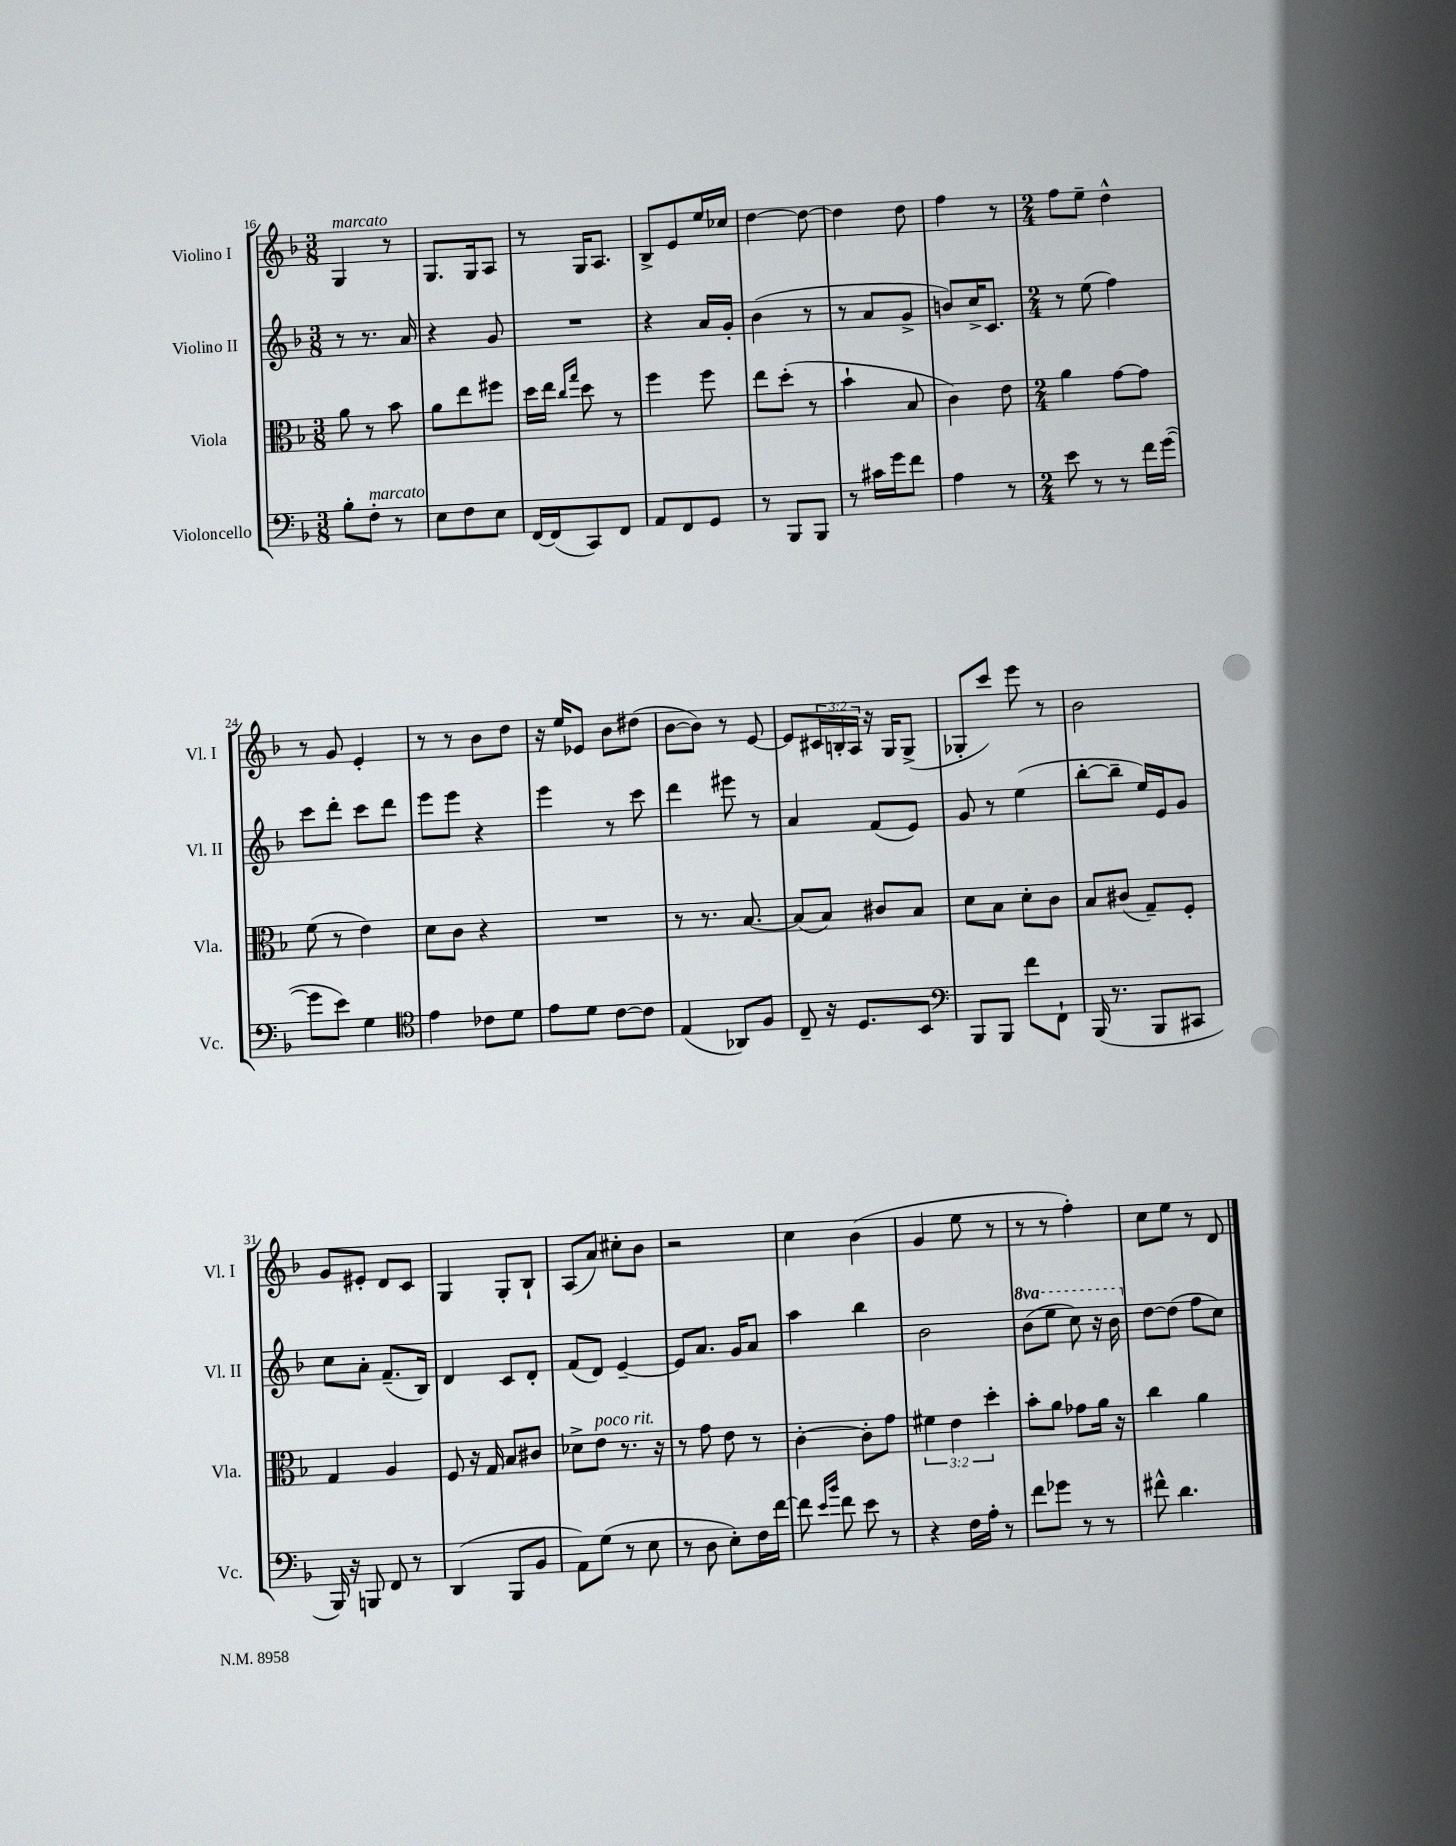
<<
\new StaffGroup <<
\new Staff = "s0" \with { instrumentName = "Violino I" shortInstrumentName = "Vl. I" } {
    \clef treble \key f \major \numericTimeSignature \time 3/8 \override Staff.TupletNumber.text = #tuplet-number::calc-fraction-text
    g4^\markup { \italic "marcato" } r8 |
    g8. g16 a8 |
    r8 g16 a8. |
    bes8-> e'8 e''16 ces''16 |
    d''4~ d''8~ |
    d''4 d''8 |
    f''4 r8 |
    \numericTimeSignature \time 2/4 f''8 e''8-- d''4-^ |
    r8 g'8 e'4-. |
    r8 r8 bes'8 d''8 |
    r16 e''16 ees'8 bes'8 dis''8( |
    bes'8~ bes'8) r8 e'8~ |
    e'8 \tuplet 3/2 { cis'16 b16-. a16 } r16 g16 g8->( |
    ges8-. c'''8) e'''8 r8 |
    bes'2 |
    g'8 eis'8-. d'8 c'8 |
    g4 g8-. bes8-! |
    a8( a'8) cis''8-. bes'8 |
    r2 |
    c''4 bes'4( |
    g'4 e''8 r8 |
    r8 r8 f''4-.) |
    c''8 e''8 r8 d'8 \bar "|." |
}
\new Staff = "s1" \with { instrumentName = "Violino II" shortInstrumentName = "Vl. II" } {
    \clef treble \key f \major \numericTimeSignature \time 3/8 \set Staff.ottavationMarkups = #ottavation-simple-ordinals
    r8 r8. a'16 |
    r4 g'8 |
    R4. |
    r4 a'16 g'16-. |
    bes'4( r8 |
    r8 a'8 g'8-> |
    b'8) c''16-> c'8. |
    \numericTimeSignature \time 2/4 r8 e''8( f''4) |
    c'''8 d'''8-. c'''8 d'''8 |
    e'''8 e'''8 r4 |
    e'''4 r8 c'''8 |
    d'''4 eis'''8 r8 |
    a'4 f'8( e'8) |
    g'8 r8 e''4( |
    bes''8~-. bes''8-- e''16) e'16 g'8 |
    c''8 a'8-. f'8.--( bes16) |
    d'4 c'8 d'8-. |
    f'8( d'8) e'4~-- |
    e'8 a'8. g'16 a'8 |
    a''4 bes''4 |
    bes'2 |
    \ottava #1 bes''8( e'''8 c'''8) r16 bes''16 \ottava #0 |
    d''8~ d''8( f''8 c''8) \bar "|." |
}
\new Staff = "s2" \with { instrumentName = "Viola" shortInstrumentName = "Vla." } {
    \clef alto \key f \major \numericTimeSignature \time 3/8 \override Staff.TupletNumber.text = #tuplet-number::calc-fraction-text
    a'8 r8 bes'8 |
    a'8 e''8 fis''8 |
    d''16 e''16 \grace { c''16 g''16 } d''8 r8 |
    f''4 f''8 |
    e''8 d''8-.( r8 |
    bes'4-! bes8 |
    c'4) e'8 |
    \numericTimeSignature \time 2/4 a'4 g'8~ g'8 |
    f'8( r8 e'4) |
    d'8 c'8 r4 |
    R2 |
    r8 r8. bes8.~ |
    bes8( bes8) cis'8 bes8 |
    d'8 bes8 d'8-. c'8 |
    bes8 cis'8( g8--) f8-. |
    g4 a4 |
    f8 r16 g16 bes8 cis'8 |
    des'8-> e'8^\markup { \italic "poco rit." } r8. r16 |
    r8 g'8 e'8 r8 |
    c'4~-. c'8-. g'8 |
    \tuplet 3/2 { fis'4 e'4 d''4-. } |
    bes'8-. a'8 ges'8 a'16 r16 |
    c''4 a'4 \bar "|." |
}
\new Staff = "s3" \with { instrumentName = "Violoncello" shortInstrumentName = "Vc." } {
    \clef bass \key f \major \numericTimeSignature \time 3/8
    bes8-. f8-.^\markup { \italic "marcato" } r8 |
    e8 f8 e8 |
    f,16~ f,16( c,8) f,8 |
    a,8 f,8 g,8 |
    r8 bes,,8 bes,,8 |
    r8 cis'16 g'16 f'8 |
    a4 r8 |
    \numericTimeSignature \time 2/4 e'8 r8 r8 f'16 g'16~( |
    g'8 e'8) g4 |
    \clef tenor e'4 ces'8 d'8 |
    e'8 d'8 c'8~ c'8 |
    e4( aes,8) f8 |
    c8-- r16 d8. bes,8 |
    \clef bass bes,,8 bes,,8 f'8 f,8-! |
    bes,,16( r8. bes,,8 cis,8 |
    bes,,16) r16 b,,8 f,8 r8 |
    d,4( bes,,8 bes,8 |
    a,8) g8( r8 e8 |
    r8 d8 e8-.) f16 f'16~ |
    f'8 \grace { e'16 bes'16 } f'8 e'8 r8 |
    r4 f16 a16-. r8 |
    f'8 ges'8 r8 r8 |
    fis'8-^ d'4. \bar "|." |
}
>>
>>
\layout { \context { \Score currentBarNumber = #16 } }
